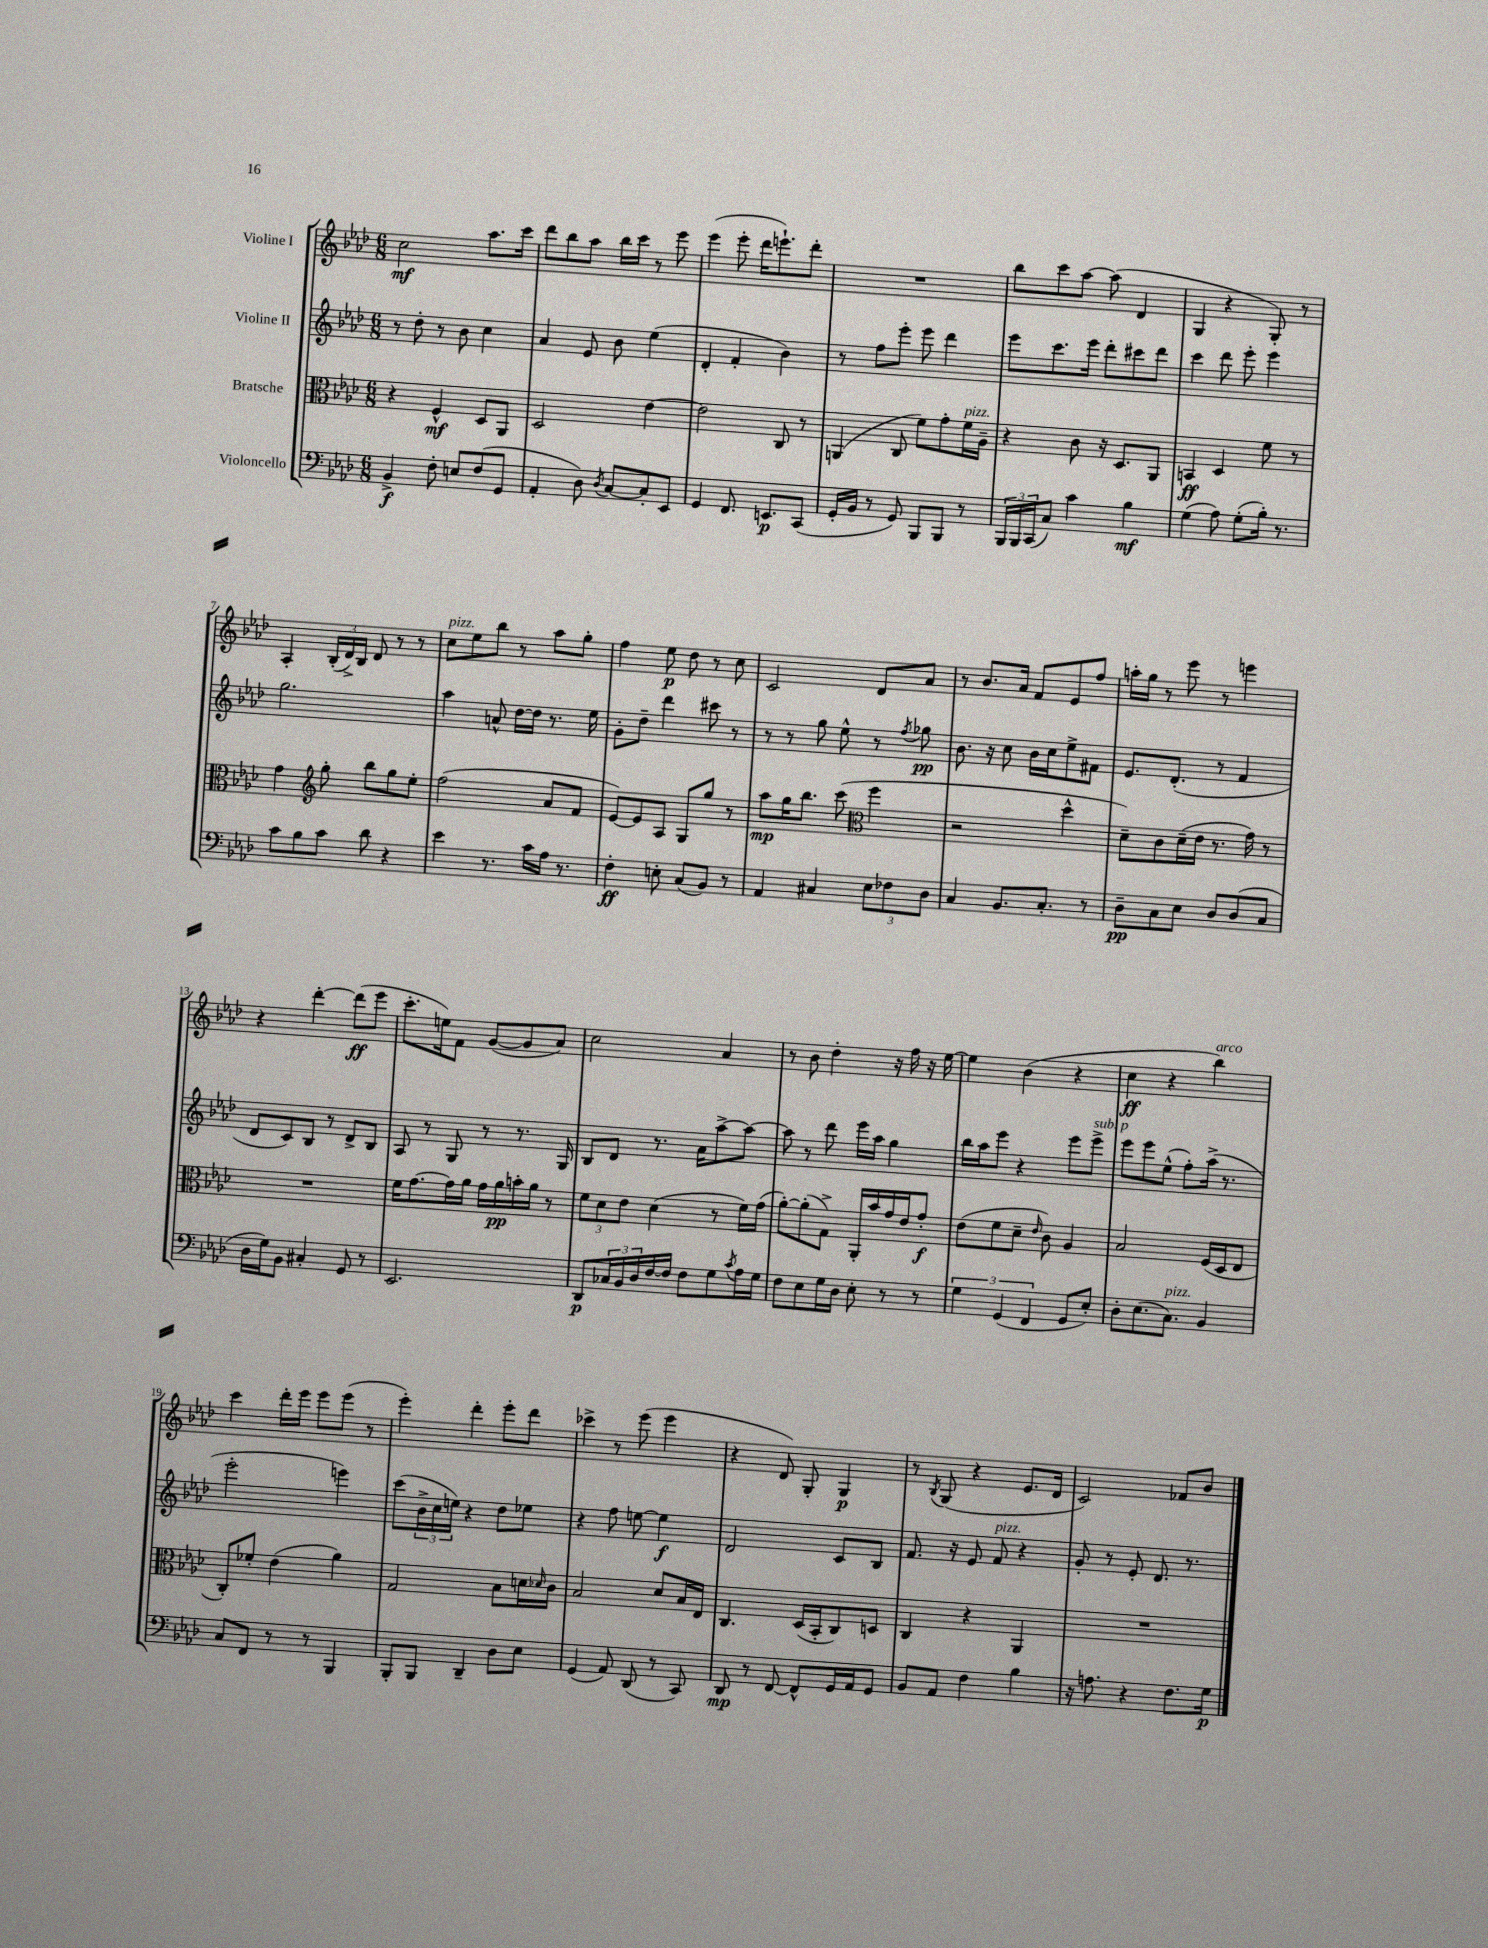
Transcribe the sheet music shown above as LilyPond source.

<<
\new StaffGroup <<
\new Staff = "s0" \with { instrumentName = "Violine I" } {
    \clef treble \key aes \major \numericTimeSignature \time 6/8
    c''2\mf aes''8. c'''16 |
    des'''8 bes''8 aes''8 bes''16 c'''16 r8 ees'''8 |
    ees'''4( ees'''8-. des'''16 e'''8.-!) des'''8-. |
    R2. |
    bes''8 c'''8 aes''8~ aes''8( des'4 |
    g4 r4 g8-.) r8 |
    aes4-. \tuplet 3/2 { bes16-.( des'16->) bes16 } des'8 r8 r8 |
    c''8^\markup { \italic "pizz." } ees''8 bes''8 r8 aes''8 g''8-. |
    f''4 ees''8\p des''8 r8 c''8 |
    c'2 des'8 aes'8 |
    r8 bes'8. aes'16 f'8 ees'8 f''8 |
    a''16-. g''16 r8 ees'''8 r8 e'''4 |
    r4 des'''4~-. des'''8\ff( ees'''8 |
    c'''8.-. e''16) f'8 g'8~( g'8 aes'8) |
    c''2 aes'4 |
    r8 bes'8 des''4-. r16 f''16 r16 ees''16~ |
    ees''4 bes'4( r4 |
    c''4\ff r4 bes''4^\markup { \italic "arco" }) |
    c'''4 des'''16-. ees'''16 ees'''8 ees'''8( r8 |
    ees'''4-.) des'''4-. ees'''8-. des'''8 |
    ces'''4-> r8 ees'''8( ees'''4 |
    r4 des'8) g8-. g4\p |
    r8 \acciaccatura { bes8 } g8( r4 ees'8. des'16 |
    c'2) fes'8 bes'8 \bar "|." |
}
\new Staff = "s1" \with { instrumentName = "Violine II" } {
    \clef treble \key aes \major \numericTimeSignature \time 6/8
    r8 des''8-. r8 bes'8 c''4 |
    aes'4 ees'8 bes'8 ees''4( |
    des'4-. f'4-. bes'4) |
    r8 f''8 ees'''8-. ees'''8 des'''4 |
    ees'''8 c'''8. ees'''16 des'''8-. cis'''8 des'''8 |
    c'''4 des'''8 ees'''8-. ees'''4 |
    g''2. |
    aes''4 a'8-^ des''16~ des''16 r8. ees''16 |
    g'8-. des''8-- des'''4 cis'''8 r8 |
    r8 r8 g''8 ees''8-^ r8 \acciaccatura { f''8 } ges''8\pp |
    bes'8. r16 c''8 bes'16 c''16 ees''8-> fis'8 |
    ees'8. des'8.-.( r8 f'4 |
    des'8 c'8) bes8 r8 des'8-> bes8 |
    aes8 r8 g8 r8 r8. g16 |
    bes8 des'8 r8. aes'16 aes''8~-> aes''8~ |
    aes''8 r8 des'''8 ees'''16 aes''16 g''4 |
    bes''16 aes''16 ees'''8 r4 ees'''8 ees'''8->^\markup { \italic "sub. p" } |
    ees'''8 ees'''8 ees''8-^( f''8-.) aes''16->( r8. |
    ees'''2-. e'''4) |
    c'''8( \tuplet 3/2 { bes'16-> c''16 e''16) } r4 des''8 ees''8 |
    r4 f''8 e''8~ e''4\f |
    des'2 c'8 bes8 |
    f'8. r16 ees'8 f'8^\markup { \italic "pizz." } r4 |
    g'8-. r8 ees'8-. des'8. r8. \bar "|." |
}
\new Staff = "s2" \with { instrumentName = "Bratsche" } {
    \clef alto \key aes \major \numericTimeSignature \time 6/8
    r4 f4-^\mf des8 aes,8 |
    des2 ees'4~ |
    ees'2 c8 r8 |
    a,4( c8 f'8) g'8-. f'16^\markup { \italic "pizz." } aes16-- |
    r4 c'8 r16 des8. aes,8 |
    b,4\ff des4 f'8 r8 |
    g'4 \clef treble g''8-. bes''8 g''8 ees''8-. |
    f''2( aes'8 f'8 |
    ees'8~) ees'8 aes8 g8 g''8 r8 |
    aes''8\mp g''16 bes''8. c'''8( \clef alto f''4 |
    r2 des''4-^ |
    des'8--) c'8 des'16--( ees'16 r8. g'16) r8 |
    R2. |
    f'16 g'8.~ g'16 aes'16 g'16 aes'16\pp b'16-. aes'16 r8 |
    \tuplet 3/2 { f'8 des'8 ees'8 } des'4( r8 f'16) g'16( |
    aes'8~-.) aes'8-.( g8->) aes,16-. bes'16 g'16 ees'16 g'8-.\f |
    ees'8( f'8 des'8-- \grace { ees'16 } c'8) aes4 |
    bes2 f16( des16 ees8 |
    c8-.) fes'8-. ees'4( aes'4) |
    g2 bes8 d'16 \grace { des'16 } c'16 |
    bes2 des'8 bes16 ees16 |
    c4. des16( bes,16-. c8) d8 |
    c4 r4 aes,4 |
    R2. \bar "|." |
}
\new Staff = "s3" \with { instrumentName = "Violoncello" } {
    \clef bass \key aes \major \numericTimeSignature \time 6/8
    bes,4->\f f8-. e8 f8( g,8 |
    aes,4-. des8) \acciaccatura { des8 } c8~ c8-. ees,8 |
    g,4 f,8. e,8.\p c,8( |
    g,16-. bes,16 r8 g,8) bes,,8 bes,,8 r8 |
    \tuplet 3/2 { bes,,16 bes,,16 c,16( } c8) c'4 bes4\mf |
    g4( aes8) g8-.( bes16-.) r8. |
    c'8 bes8 c'8 des'8 r4 |
    ees'4 r8. c'16 aes16 r8. |
    f4-.\ff e8-. c8( bes,8) r8 |
    aes,4 cis4 \tuplet 3/2 { ees8 fes8 des8 } |
    c4 bes,8. c8.-. r8 |
    des8--\pp c8 ees8 des8 des8( c8 |
    des16 g16) bes,8 cis4-. g,8 r8 |
    ees,2. |
    des,8\p \tuplet 3/2 { ces16 bes,16 des16 } f16~ f16 f8 g8 \acciaccatura { c'8 } aes16 g16 |
    f8 ees8 g16 des16 ees8-. r8 r8 |
    \tuplet 3/2 { g4 g,4( f,4 } g,8 ees8-.) |
    des8-. ees8.( c8.^\markup { \italic "pizz." }) bes,4 |
    c8 f,8 r8 r8 bes,,4 |
    bes,,8-. bes,,8 des,4-- des8 ees8 |
    g,4( aes,8) des,8( r8 c,8) |
    des,8\mp r8 f,8~ f,8-^ g,16 aes,16 g,8 |
    bes,8 aes,8 f4 bes4 |
    r16 a8. r4 f8. g16\p \bar "|." |
}
>>
>>
